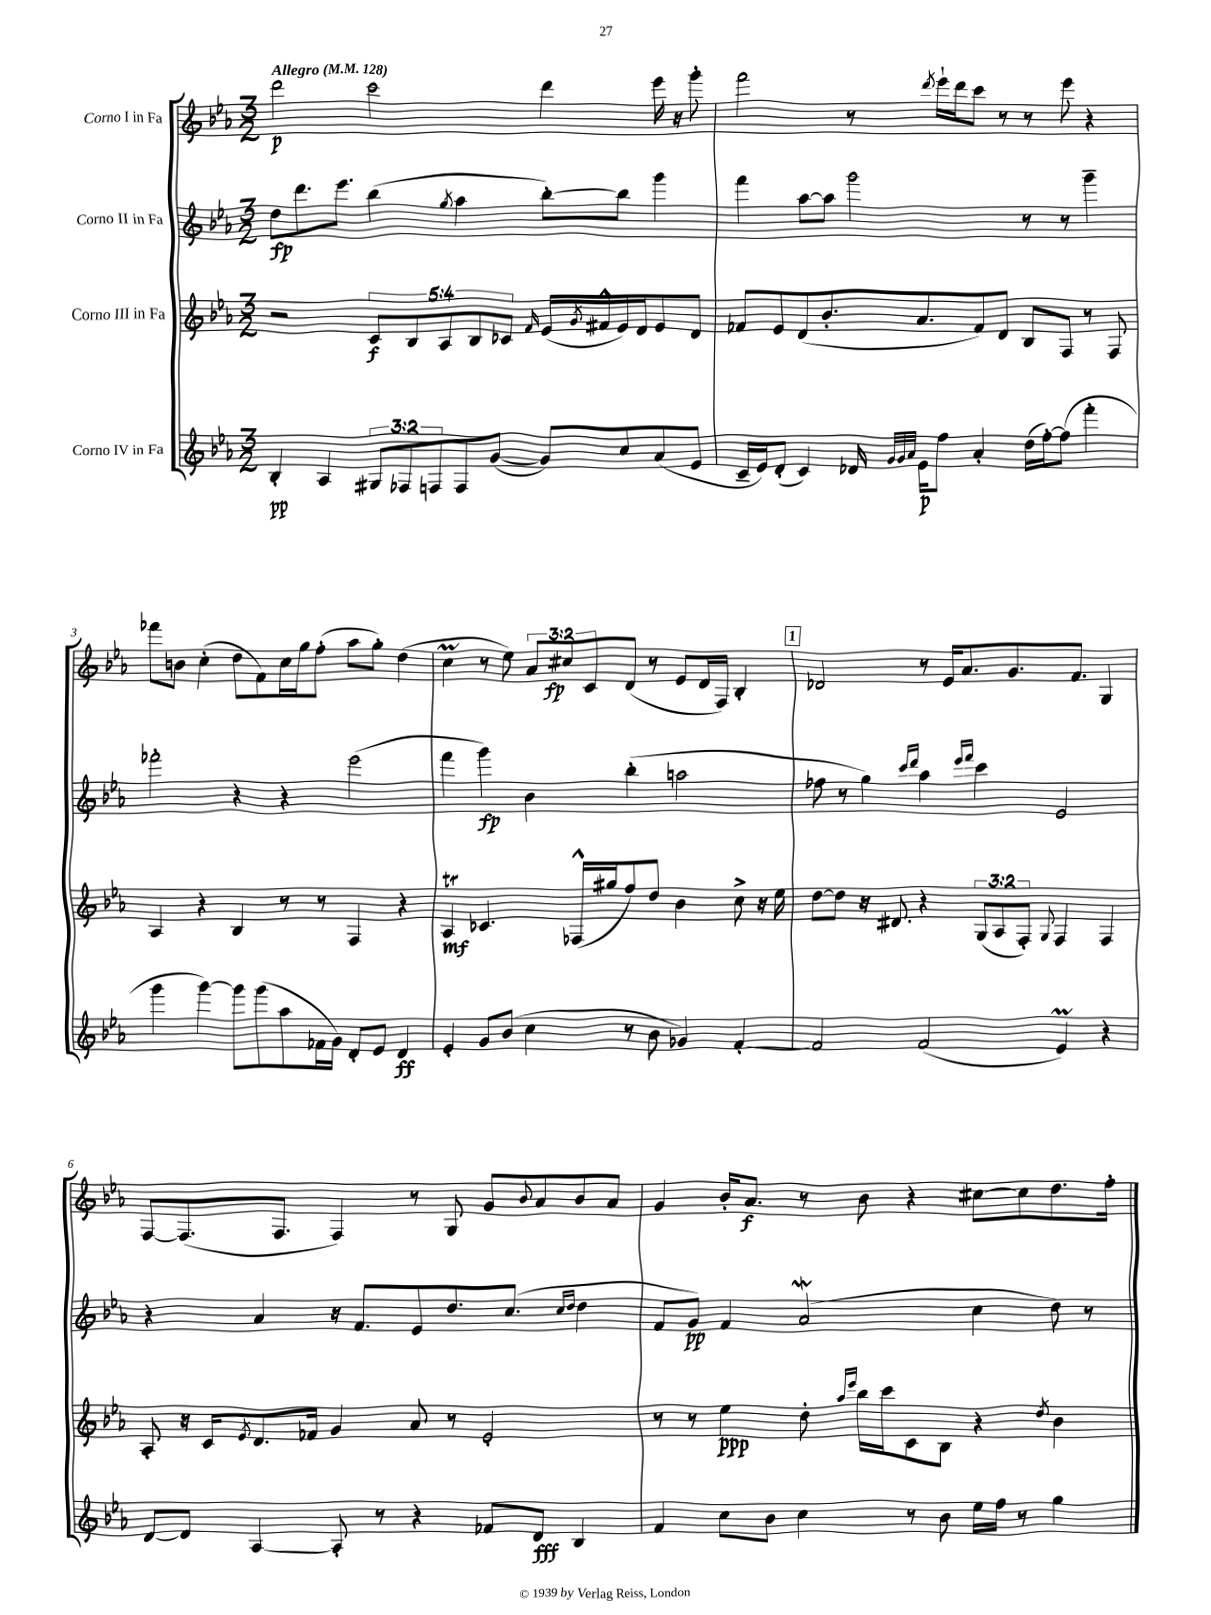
<<
\new StaffGroup <<
\new Staff = "s0" \with { instrumentName = "Corno I in Fa" } {
    \clef treble \key ees \major \numericTimeSignature \time 3/2 \override Staff.TupletNumber.text = #tuplet-number::calc-fraction-text \tempo "Allegro" 4 = 128
    d'''2\p c'''2 d'''4 ees'''16 r16 g'''8-. |
    f'''2 r8 \acciaccatura { d'''8 } ees'''16-! d'''16 c'''8 r8 r8 ees'''8 r4 |
    fes'''8 b'8 c''4-.( d''8 f'8) c''16 g''16 f''8-.( aes''8 g''8-.) d''4( |
    c''4\prall r8 ees''8) \tuplet 3/2 { aes'8 cis''8\fp c'8 } d'8( r8 ees'8 d'16 f16) bes4-. |
    \mark \markup { \box "1" } des'2 r8 ees'16 aes'8. g'8. f'8. g4 |
    f8~ f8.( f8. f4) r8 g8 g'8 \appoggiatura { bes'8 } aes'8 bes'8 aes'8 |
    g'4 bes'16-. aes'8.\f r8 bes'8 r4 cis''8~ cis''8 d''8. f''16-. \bar "|." |
}
\new Staff = "s1" \with { instrumentName = "Corno II in Fa" } {
    \clef treble \key ees \major \numericTimeSignature \time 3/2
    d''8\fp d'''8. ees'''8. bes''4( \acciaccatura { g''8 } aes''4 bes''8~-.) bes''8 g'''4 |
    f'''4 aes''8~ aes''8 g'''2 r8 r8 g'''4-- |
    fes'''2-. r4 r4 ees'''2( |
    f'''4 g'''4\fp) bes'4 bes''4-.( a''2 |
    \mark \markup { \box "1" } fes''8 r8 g''4) \grace { c'''16 d'''16 } aes''4 \grace { ees'''16 f'''16 } c'''4 ees'2 |
    r4 aes'4 r16 f'8. ees'8 d''8. c''8.( \grace { c''16 d''16 } d''4 |
    f'8 g'8\pp) f'4 aes'2\mordent( c''4 d''8) r8 \bar "|." |
}
\new Staff = "s2" \with { instrumentName = "Corno III in Fa" } {
    \clef treble \key ees \major \numericTimeSignature \time 3/2 \override Staff.TupletNumber.text = #tuplet-number::calc-fraction-text
    r2 \tuplet 5/4 { c'8\f bes8 aes8 bes8 ces'8 } \grace { f'16 } ees'16( \acciaccatura { g'8 } fis'16-^ ees'16) d'16 ees'8 d'8 |
    fes'8 ees'8 d'8( bes'8.-. aes'8. fes'8) d'8 bes8 f8 r8 f8 |
    aes4 r4 bes4 r8 r8 f4 r4 |
    aes4\trill\mf ces'4. fes16-^( gis''16 f''8) d''8 bes'4 c''8-> r16 ees''16 |
    \mark \markup { \box "1" } d''8~ d''8 r16 dis'8. r4 \tuplet 3/2 { g8( aes8 f8-.) } \appoggiatura { g8 } f4 f4 |
    aes8-. r16 c'16 \acciaccatura { ees'8 } d'8. fes'16 g'4 aes'8 r8 ees'2-. |
    r8 r8 ees''4\ppp d''8-. \grace { aes''16 ees'''16 } bes''16 c'''16 c'8 bes8 r4 \acciaccatura { d''8 } bes'4 \bar "|." |
}
\new Staff = "s3" \with { instrumentName = "Corno IV in Fa" } {
    \clef treble \key ees \major \numericTimeSignature \time 3/2 \override Staff.TupletNumber.text = #tuplet-number::calc-fraction-text
    bes4-.\pp aes4 \tuplet 3/2 { gis8 fes8 f8 } f8 g'8~( g'8) c''8 aes'8( ees'8 |
    c'16-- ees'16) d'8-.( c'4) des'16 \grace { g'32 g'32 aes'32 } ees'16\p f''8 aes'4-. d''16( f''16~-.) f''8( f'''4-. |
    g'''4 g'''4~) g'''8 g'''8( aes''8 fes'16 g'16) d'8-. ees'8 d'4\ff |
    ees'4-. g'8 bes'8( c''4 r8 bes'8 ges'4) f'4~-. |
    \mark \markup { \box "1" } f'2 f'2( ees'4\prall) r4 |
    d'8~ d'8 aes4~ aes8-. r8 r4 fes'8 d'8\fff bes4 |
    f'4 c''8 bes'8 c''4 r8 bes'8 ees''16 f''16 r8 g''4 \bar "|." |
}
>>
>>
